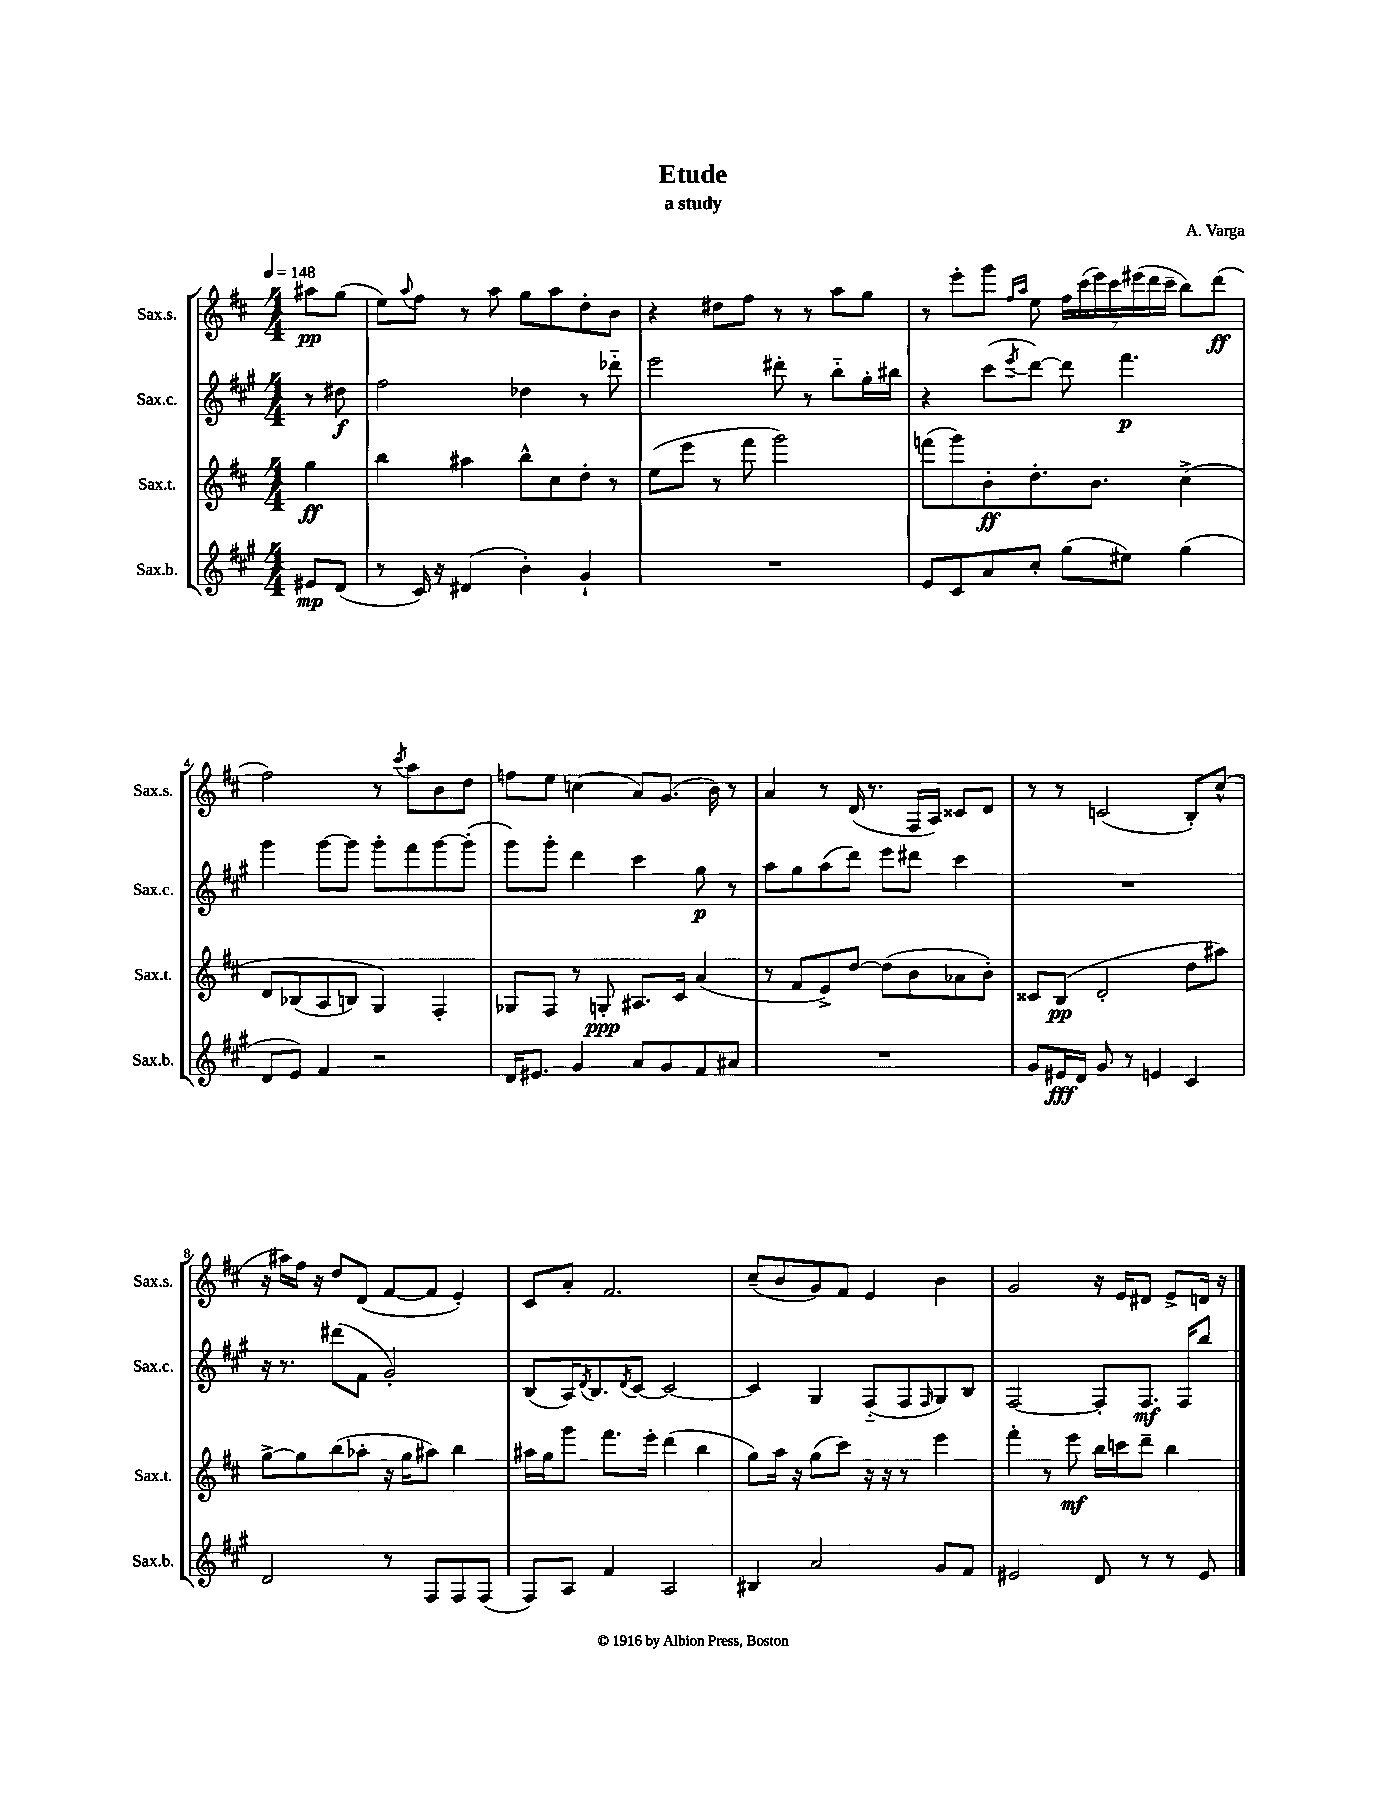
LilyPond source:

\header { title = "Etude" composer = "A. Varga" subtitle = "a study" }
<<
\new StaffGroup <<
\new Staff = "s0" \with { instrumentName = "Sax.s." shortInstrumentName = "Sax.s." } {
    \clef treble \key d \major \numericTimeSignature \time 4/4 \partial 4 \tempo 4 = 148
    ais''8\pp g''8( |
    e''8) \appoggiatura { a''8 } fis''8 r8 a''8 g''8 a''8 d''8-. b'8 |
    r4 dis''8 fis''8 r8 r8 a''8 g''8 |
    r8 e'''8-. g'''8 \grace { fis''16 a''16 } e''8 \tuplet 7/4 { fis''16 cis'''16( e'''16) cis'''16 eis'''16( d'''16 cis'''16-- } b''8) d'''8\ff( |
    fis''2) r8 \acciaccatura { cis'''8 } a''8 b'8 d''8 |
    f''8 e''8 c''4( a'8) g'8.( b'16) r8 |
    a'4 r8 d'16( r8. fis16 a16) cisis'8 d'8 |
    r8 r8 c'2( b8-.) cis''8-^( |
    r16 ais''16) fis''16 r16 d''8 d'8( fis'8~ fis'8 e'4-.) |
    cis'8 a'8-. fis'2. |
    cis''8--( b'8 g'8) fis'8 e'4 b'4 |
    g'2 r16 e'16 dis'8 e'8-> d'16 r16 \bar "|." |
}
\new Staff = "s1" \with { instrumentName = "Sax.c." shortInstrumentName = "Sax.c." } {
    \clef treble \key a \major \numericTimeSignature \time 4/4 \partial 4
    r8 dis''8\f |
    fis''2 des''4 r8 des'''8-_ |
    e'''2 dis'''8-. r8 b''8-_ gis''16-. bis''16 |
    r4 cis'''8( \acciaccatura { e'''8 } d'''8~) d'''8 fis'''4.\p |
    gis'''4 gis'''8~ gis'''8 gis'''8-. fis'''8 gis'''8~ gis'''8-.( |
    gis'''8) gis'''8-. d'''4 cis'''4 gis''8\p r8 |
    a''8 gis''8 a''8( d'''8) e'''8 dis'''8 cis'''4 |
    R1 |
    r16 r8. dis'''8( fis'8 gis'2-.) |
    b8( a16) \acciaccatura { d'8 } b8. \acciaccatura { d'8 } cis'8~ cis'2~ |
    cis'4 gis4 fis8-_( fis8 \grace { fis16 } gis8) b8 |
    fis2~ fis8-. fis8.\mf fis16 b''8 \bar "|." |
}
\new Staff = "s2" \with { instrumentName = "Sax.t." shortInstrumentName = "Sax.t." } {
    \clef treble \key d \major \numericTimeSignature \time 4/4 \partial 4
    g''4\ff |
    b''4 ais''4 b''8-^ cis''8 d''8-. r8 |
    e''8( e'''8 r8 fis'''8 g'''2) |
    f'''8( g'''8) b'8-.\ff d''8.-. b'8. cis''4->\( |
    d'8 bes8( a8 b8) g4\) fis4-. |
    ges8 fis8 r8 g8-.\ppp ais8. cis'16 a'4( |
    r8 fis'8 e'8->) d''8~ d''8( b'8 aes'8 b'8-.) |
    cisis'8 b8\pp( d'2-. d''8 ais''8) |
    g''8~-> g''8 b''8( aes''8-. r16 g''16 ais''8) b''4 |
    ais''16 g''16 g'''8 fis'''8. e'''16-. d'''4( b''4 |
    g''8) a''16 r16 g''8( cis'''8) r16 r16 r8 e'''4 |
    fis'''4-. r8 e'''8\mf b''16 c'''16 d'''8-- b''4 \bar "|." |
}
\new Staff = "s3" \with { instrumentName = "Sax.b." shortInstrumentName = "Sax.b." } {
    \clef treble \key a \major \numericTimeSignature \time 4/4 \partial 4
    eis'8\mp d'8( |
    r8 cis'16) r16 dis'4( b'4-.) gis'4-! |
    R1 |
    e'8 cis'8 a'8 cis''8-. gis''8( eis''8) gis''4( |
    d'8 e'8) fis'4 r2 |
    d'16 eis'8. gis'4 a'8 gis'8 fis'8 ais'8 |
    R1 |
    gis'8 eis'16\fff d'16 gis'8 r8 e'4 cis'4 |
    d'2 r8 fis8 fis8 fis8( |
    fis8) a8 fis'4 a2 |
    bis4 a'2 gis'8 fis'8 |
    eis'2 d'8 r8 r8 eis'8 \bar "|." |
}
>>
>>
